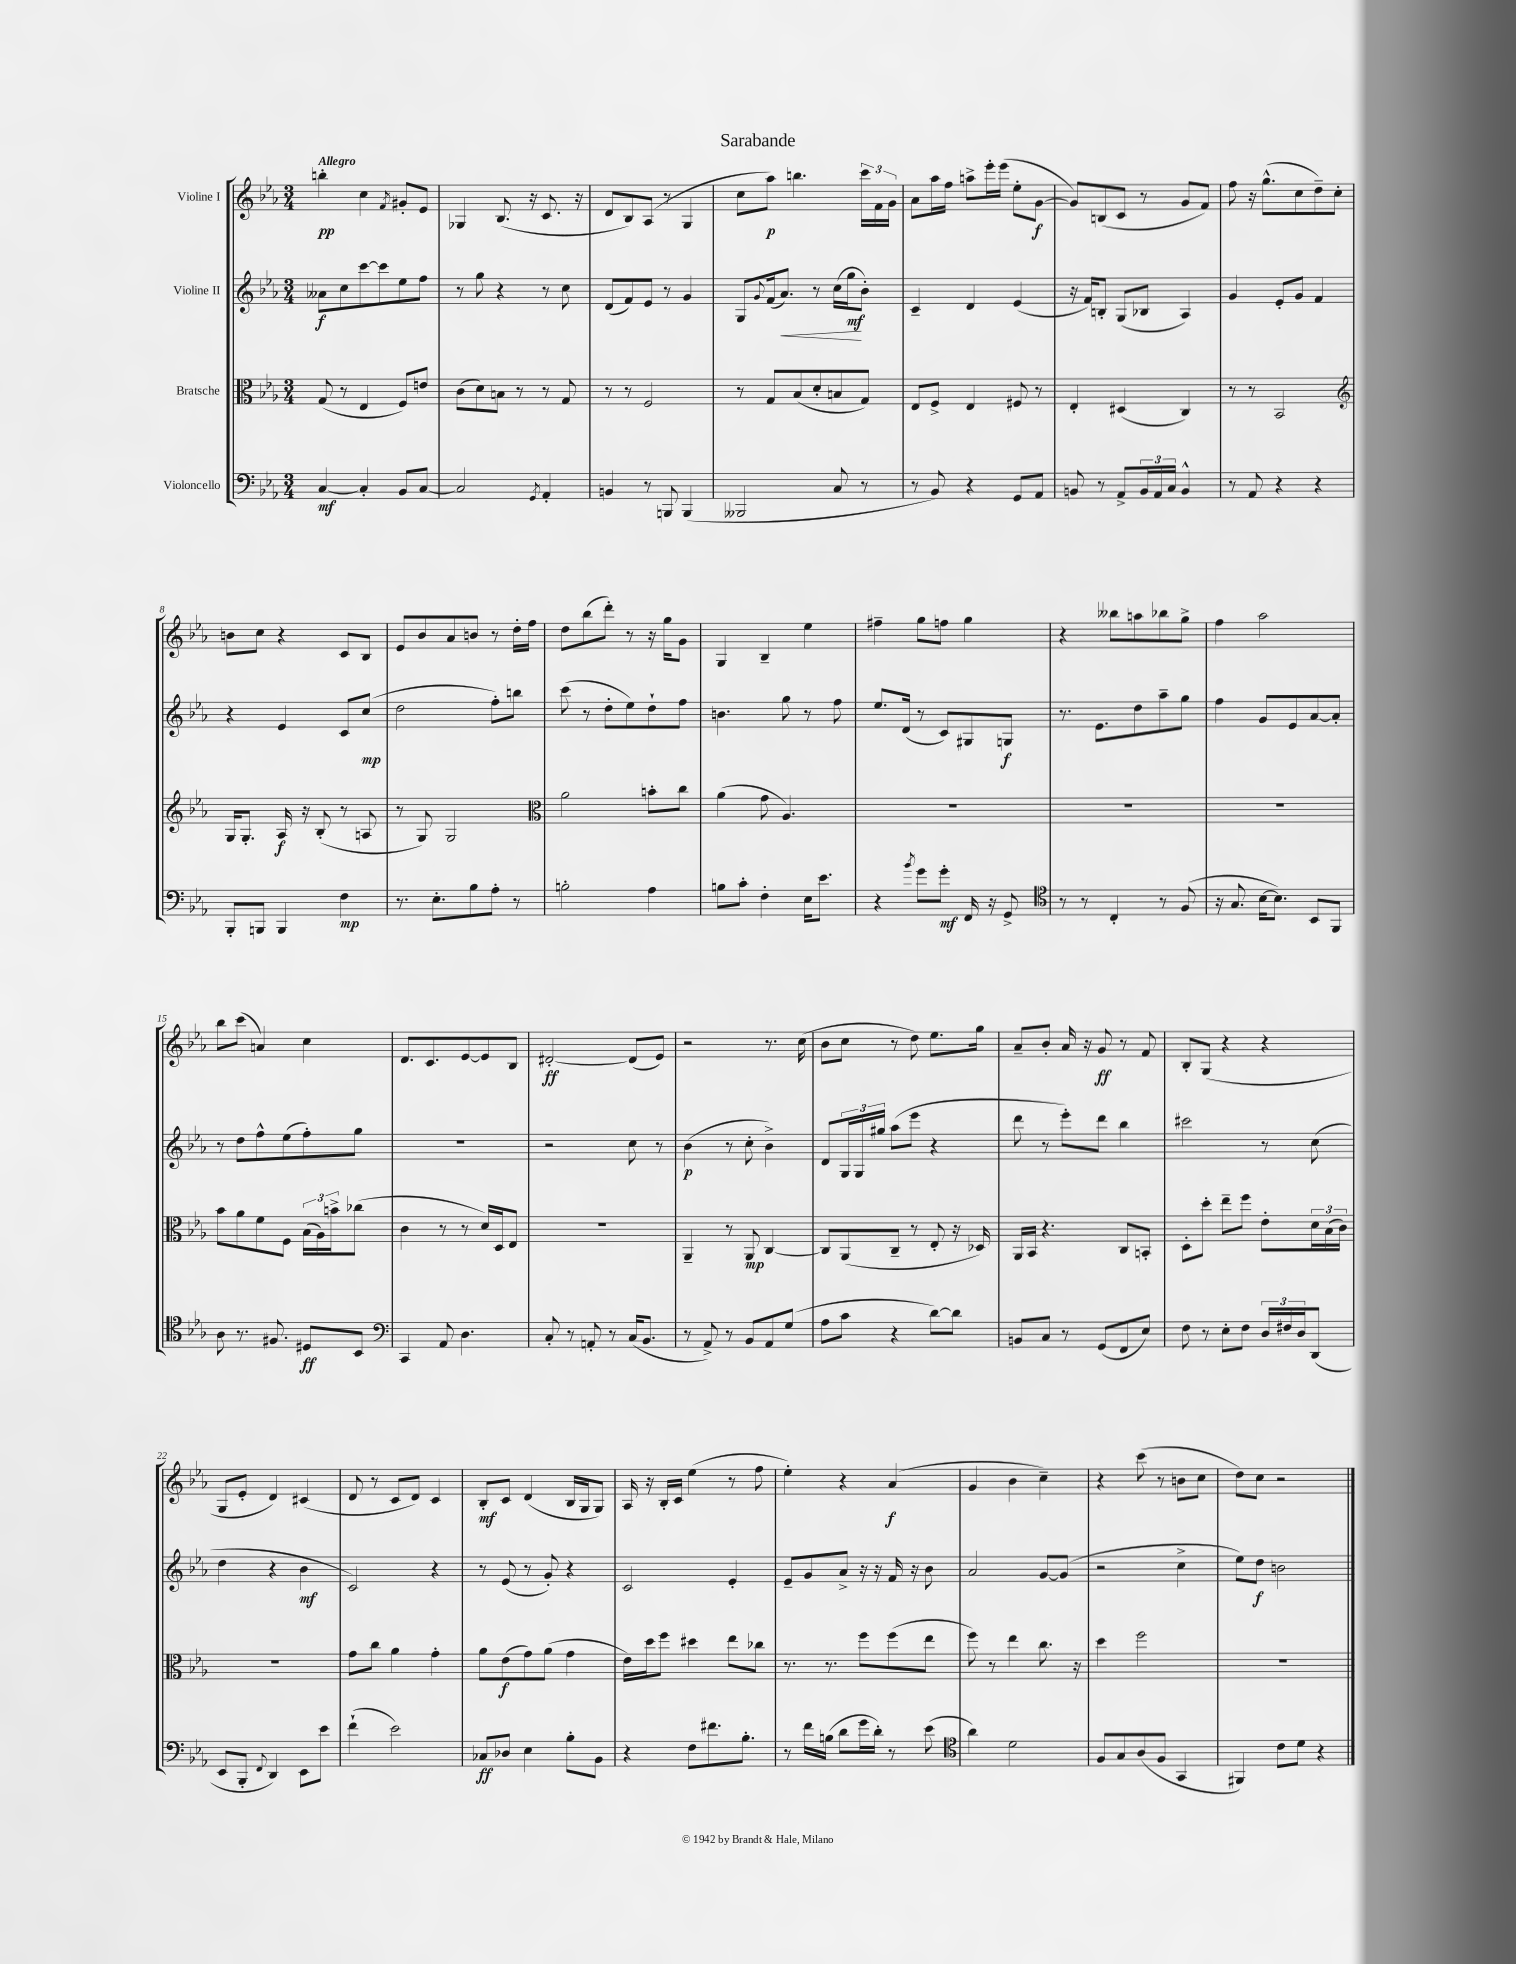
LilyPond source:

\header { title = "Sarabande" }
<<
\new StaffGroup <<
\new Staff = "s0" \with { instrumentName = "Violine I" } {
    \clef treble \key ees \major \numericTimeSignature \time 3/4 \tempo "Allegro"
    b''4-.\pp c''4 \acciaccatura { f'8 } gis'8-. ees'8 |
    ges4 bes8.( r16 c'8. r16 |
    d'8 bes8) aes8( r8 g4 |
    c''8 aes''8\p) b''4. \tuplet 3/2 { c'''16 f'16 g'16 } |
    aes'8 aes''16 f''16 a''8-> ees'''16-. ees'''16( ees''8-. g'8~\f |
    g'8) b8( c'8 r8 g'8 f'8) |
    f''8 r16 g''8.-^( c''8 d''8--) c''8-. |
    b'8 c''8 r4 c'8 bes8 |
    ees'8 bes'8 aes'8 b'8 r8 d''16-. f''16 |
    d''8 bes''8( d'''8-.) r8 r16 g''16 g'8 |
    g4 bes4-- ees''4 |
    fis''4-- g''8 f''8 g''4 |
    r4 beses''8 a''8 bes''8 g''8-> |
    f''4 aes''2 |
    bes''8 c'''8( a'4) c''4 |
    d'8. c'8. ees'8~ ees'8 bes8 |
    dis'2~-.\ff dis'8( ees'8) |
    r2 r8. c''16( |
    bes'8 c''8 r8 d''8) ees''8. g''16 |
    aes'8-- bes'8-. aes'16 r16 g'8\ff r8 f'8 |
    bes8-. g8( r4 r4 |
    g8 ees'8-. d'4) cis'4( |
    d'8 r8 c'8 d'8) c'4 |
    bes8-.\mf c'8 d'4( bes16 g16 g8) |
    aes16 r16 bes16-. c'16 ees''4( r8 f''8 |
    ees''4-.) r4 aes'4\f( |
    g'4 bes'4 c''4--) |
    r4 c'''8( r8 b'8 c''8 |
    d''8) c''8 r2 \bar "|." |
}
\new Staff = "s1" \with { instrumentName = "Violine II" } {
    \clef treble \key ees \major \numericTimeSignature \time 3/4
    aeses'8\f c''8 c'''8~ c'''8 ees''8 f''8 |
    r8 g''8 r4 r8 c''8 |
    d'8( f'8) ees'8 r8 g'4 |
    g8 \appoggiatura { g'8 } f'16( aes'8.\<) r8 c''16( g''16\mf\! bes'8-.) |
    c'4-- d'4 ees'4( |
    r16 f'16) b8-. g8( bes8 aes4) |
    g'4 ees'8-. g'8 f'4 |
    r4 ees'4 c'8 c''8\mp( |
    d''2 f''8-.) b''8 |
    c'''8( r8 d''8-. ees''8) d''8-! f''8 |
    b'4. g''8 r8 f''8 |
    ees''8. d'16( r8 c'8) gis8 g8\f |
    r8. ees'8. d''8 aes''8-- g''8 |
    f''4 g'8 ees'8 aes'8~ aes'8-. |
    r8 d''8 f''8-^ ees''8( f''8-.) g''8 |
    R2. |
    r2 c''8 r8 |
    bes'4\p( r8 c''8-. bes'4->) |
    d'8 \tuplet 3/2 { g16 g16 gis''16 } aes''8( ees'''8 r4 |
    d'''8 r8 ees'''8-.) d'''8 bes''4 |
    cis'''2 r8 c''8( |
    d''4 r4 bes'4\mf |
    c'2) r4 |
    r8 ees'8( r8 g'8-.) r4 |
    c'2 ees'4-. |
    ees'8-- g'8 aes'8-> r16 r16 f'16 r16 bes'8 |
    aes'2 g'8~ g'8( |
    r2 c''4-> |
    ees''8) d''8\f b'2 \bar "|." |
}
\new Staff = "s2" \with { instrumentName = "Bratsche" } {
    \clef alto \key ees \major \numericTimeSignature \time 3/4
    g8( r8 ees4 f8) e'8 |
    c'8( d'8) b8 r8 r8 g8 |
    r8 r8 f2 |
    r8 g8 bes8( d'8-. b8 g8) |
    ees8 f8-> ees4 fis8 r8 |
    ees4-. dis4( c4) |
    r8 r8 bes,2 |
    \clef treble g16 g8.-. aes16\f r16 bes8-.( r8 a8 |
    r8 g8) g2 |
    \clef alto aes'2 b'8-. c''8 |
    aes'4( g'8 aes4.) |
    R2. |
    R2. |
    R2. |
    bes'8 aes'8 f'8 f8 \tuplet 3/2 { bes16( aes16) b'16-> } ces''8( |
    c'4 r8 r8 d'16) d16 ees8 |
    R2. |
    aes,4-- r8 aes,8\mp c4~ |
    c8 aes,8( c8-- r8 ees8-. r16 des16) |
    aes,16 bes,16 r4. c8 b,8-. |
    d8-. d''8-. ees''8-- f''8 ees'8-. \tuplet 3/2 { d'16 bes16( c'16) } |
    R2. |
    g'8 c''8 aes'4 g'4-. |
    aes'8 ees'8\f( g'8) aes'8( g'4 |
    ees'16) d''16 f''8 dis''4 ees''8 ces''8 |
    r8. r8. f''8 f''8( ees''8 |
    f''8) r8 ees''4 c''8. r16 |
    d''4 f''2 |
    R2. \bar "|." |
}
\new Staff = "s3" \with { instrumentName = "Violoncello" } {
    \clef bass \key ees \major \numericTimeSignature \time 3/4
    c4~\mf c4-. bes,8 c8~ |
    c2 \acciaccatura { g,8 } aes,4-. |
    b,4 r8 b,,8 b,,4( |
    beses,,2 c8 r8 |
    r8 bes,8) r4 g,8 aes,8 |
    b,8 r8 aes,8-> \tuplet 3/2 { b,16 aes,16 c16 } b,4-^ |
    r8 aes,8 r4 r4 |
    bes,,8-. b,,8 b,,4 f4\mp |
    r8. ees8.-. bes8 aes8-. r8 |
    b2-. aes4 |
    b8 c'8-. f4-. ees16 ees'8. |
    r4 \acciaccatura { bes'8 } g'8 g'8-.\mf f,16 r16 g,8-> |
    \clef tenor r8 r8 c4-. r8 f8( |
    r16 g8. bes16~ bes8.) bes,8 f,8 |
    aes8 r8. fis8. dis8\ff bes,8 |
    \clef bass c,4 aes,8 d4. |
    c8-. r8 a,8-. r8 c16( bes,8. |
    r8 aes,8->) r8 bes,8 aes,8 g8( |
    aes8 c'8 r4 d'8~) d'8 |
    b,8 c8 r8 g,8( f,8 ees8) |
    f8 r8 ees8-. f8 \tuplet 3/2 { d16 fis16 d16 } d,8( |
    ees,8 bes,,8-. \appoggiatura { f,8 } d,4) ees,8 ees'8 |
    f'4-!( ees'2) |
    ces8\ff des8 ees4 bes8-. bes,8 |
    r4 f8 fis'8. bes8.-. |
    r8 f'16 b16( d'8 g'16 d'16-.) r8 ees'8( |
    \clef tenor aes'4) d'2 |
    f8 g8 aes8( f8 g,4 |
    fis,4) c'8 d'8 r4 \bar "|." |
}
>>
>>
